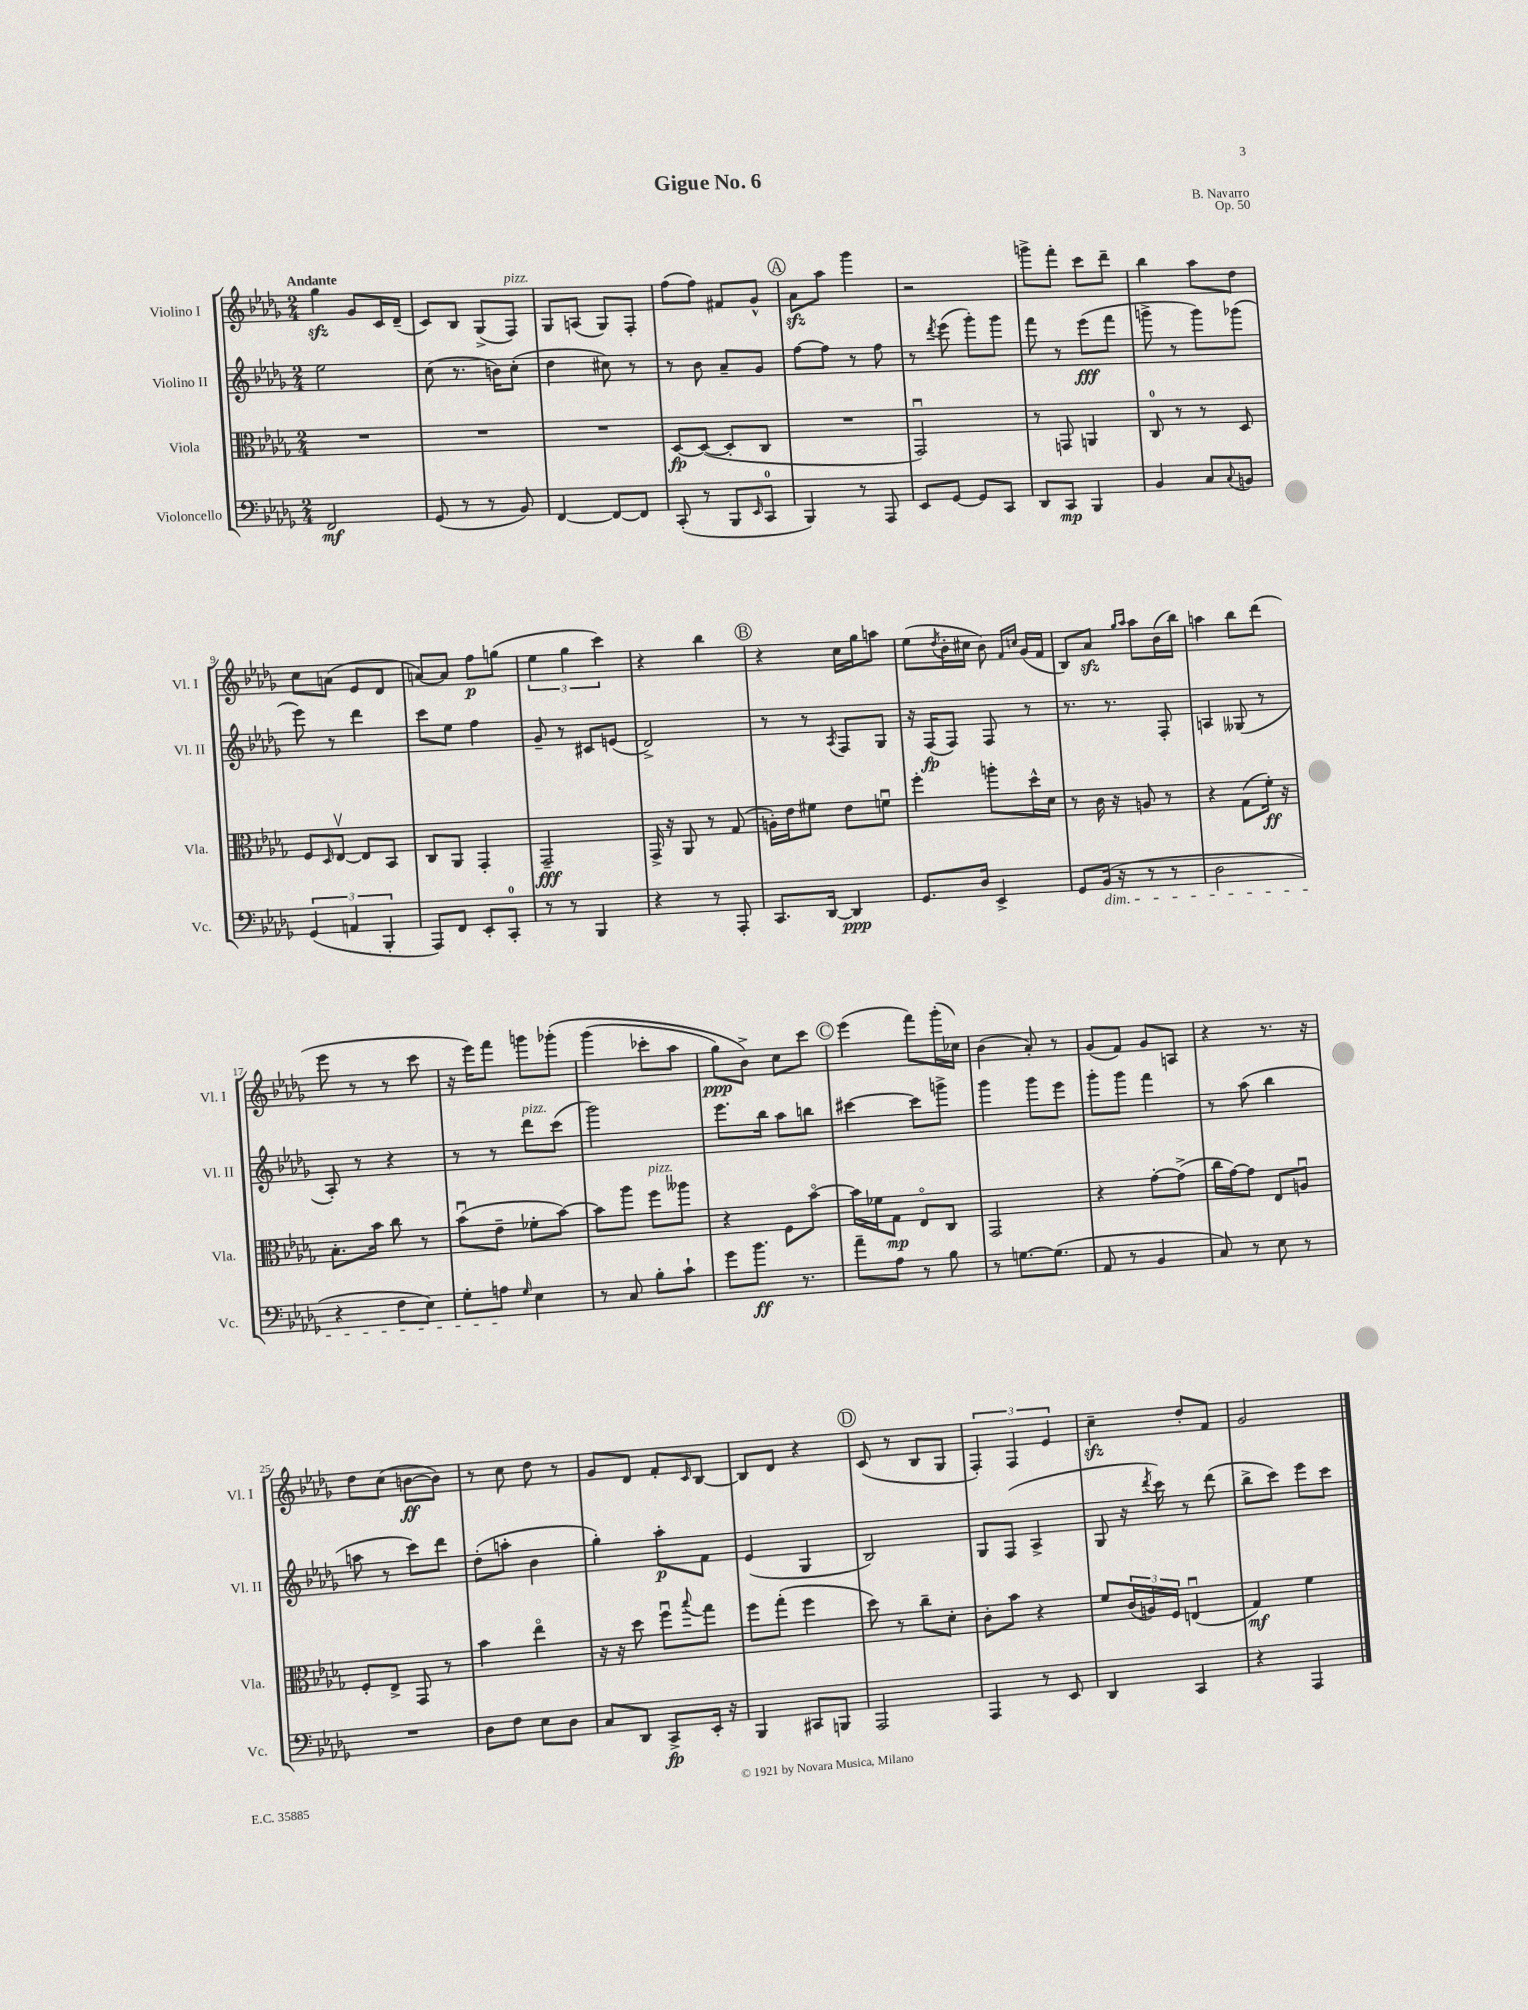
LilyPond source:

\header { title = "Gigue No. 6" composer = "B. Navarro" opus = "Op. 50" }
<<
\new StaffGroup <<
\new Staff = "s0" \with { instrumentName = "Violino I" shortInstrumentName = "Vl. I" } {
    \clef treble \key des \major \numericTimeSignature \time 2/4 \tempo "Andante"
    ges''4\sfz ges'8 c'16 des'16--( |
    c'8) bes8 ges8->( f8^\markup { \italic "pizz." }) |
    ges8 a8( ges8) f8-. |
    f''8( f''8) fis'8 ges'8-^ |
    \mark \markup { \circle "A" } aes'8\sfz aes''8 ges'''4 |
    r2 |
    g'''8-> f'''8-. c'''8 des'''8-- |
    bes''4 aes''8 des''8 |
    c''8 a'8( ees'8 des'8 |
    a'8~) a'8 f''8\p g''8( |
    \tuplet 3/2 { ees''4 ges''4 c'''4) } |
    r4 bes''4 |
    \mark \markup { \circle "B" } r4 c''16 ges''16 a''8 |
    ees''8( \acciaccatura { des''8 } bes'16-. cis''16 bes'8) \grace { f'16 c''16 } ges'16( f'16 |
    bes8) aes'8\sfz \grace { ges''16 aes''16 } aes''8 bes'16( bes''16) |
    a''4 bes''8 des'''8( |
    ees'''8 r8 r8 c'''8 |
    r16 ees'''16) f'''8 g'''8 ges'''8-.\( |
    ges'''4( ces'''8-. aes''8 |
    ges''8\ppp) bes'8->\) c''8 c'''8 |
    \mark \markup { \circle "C" } ees'''4( f'''8) ges'''16-.( ces''16) |
    bes'4( aes'8-.) r8 |
    ges'8( f'8) ges'8 a8 |
    r4 r8. r16 |
    des''8 c''8( b'8~\ff b'8) |
    r8 c''8 des''8 r8 |
    ges'8 des'8 f'8-. \grace { c'16 } bes8~ |
    bes8 des'8 r4 |
    \mark \markup { \circle "D" } c'8( r8 bes8 ges8 |
    \tuplet 3/2 { f4-.) f4 ees'4 } |
    c''4--\sfz des''8-. f'8 |
    ges'2 \bar "|." |
}
\new Staff = "s1" \with { instrumentName = "Violino II" shortInstrumentName = "Vl. II" } {
    \clef treble \key des \major \numericTimeSignature \time 2/4
    ees''2 |
    c''8( r8. b'16) c''8-.( |
    des''4 cis''8) r8 |
    r8 bes'8 aes'8-- ges'8 |
    \mark \markup { \circle "A" } f''8~ f''8 r8 f''8 |
    r8 \acciaccatura { des'''8 } ees'''8( ges'''8-.) ges'''8 |
    f'''8 r8 ees'''8\fff( f'''8 |
    g'''8-> r8 g'''8) ges'''8( |
    ees'''8) r8 des'''4 |
    c'''8 ees''8 f''4 |
    ges'8-- r8 cis'8 e'8( |
    des'2->) |
    \mark \markup { \circle "B" } r8 r8 \acciaccatura { aes8 } f8 ges8 |
    r16 f16\fp( f8) f8 r8 |
    r8. r8. f8-. |
    a4 geses8( r8 |
    aes8-.) r8 r4 |
    r8 r8 des'''8^\markup { \italic "pizz." } c'''8( |
    ges'''2) |
    ees'''8. bes''16 aes''8 b''8 |
    \mark \markup { \circle "C" } cis'''4~ cis'''8 g'''8-> |
    ges'''4 ges'''8 ees'''8 |
    ges'''8-. ges'''8 f'''4 |
    r8 aes''8( bes''4 |
    a''8 r8 c'''8) des'''8 |
    des''8-.( a''8-. bes'4 |
    ges''4-.) aes''8-.\p f'8 |
    ees'4( ges4 |
    \mark \markup { \circle "D" } bes2) |
    ges8 f8( aes4-> |
    ges8 r16 \acciaccatura { des'''8 } c'''16) r8 des'''8( |
    bes''8-> c'''8) ees'''8 c'''8 \bar "|." |
}
\new Staff = "s2" \with { instrumentName = "Viola" shortInstrumentName = "Vla." } {
    \clef alto \key des \major \numericTimeSignature \time 2/4
    R2 |
    R2 |
    R2 |
    des8~\fp des8~( des8-. c8 |
    \mark \markup { \circle "A" } R2 |
    ges,2\downbow) |
    r8 g,8 a,4 |
    c8-0 r8 r8 des8 |
    f8 \grace { des16 } ees8~\upbow ees8 bes,8 |
    c8 aes,8 ges,4-. |
    ges,2--\fff |
    ges,16-> r16 aes,8 r8 ges8( |
    \mark \markup { \circle "B" } a16-.) ees'16 fis'8 ees'8 f'8\downbow |
    f''4-. a''8-. des''16-^ des'16 |
    r8 c'16 r16 a8 r8 |
    r4 ges8( f'16-.\ff) r16 |
    bes8.-. bes'16 c''8 r8 |
    bes'8\downbow( ees'8-- fes'8-. bes'8~) |
    bes'8 aes''8 f''8^\markup { \italic "pizz." } aeses''8 |
    r4 f8 bes'8~\flageolet |
    \mark \markup { \circle "C" } bes'16 fes'16 ges8\mp ees8\flageolet c8 |
    ges,2 |
    r4 ges'8~-. ges'8->( |
    c''16 ges'16~) ges'8 ees8 a8\downbow |
    f8-. ees8-> ges,8 r8 |
    bes'4 ees''4\flageolet |
    r16 r16 des''8 f''8\downbow \appoggiatura { bes''8 } ges''8 |
    f''8 ges''8-.( f''4 |
    \mark \markup { \circle "D" } des''8) r8 c''8-- des'8-. |
    c'8-. bes'8 r4 |
    f'8 \tuplet 3/2 { c'16( a16) f16 } e4\downbow( |
    ges4\mf) f'4 \bar "|." |
}
\new Staff = "s3" \with { instrumentName = "Violoncello" shortInstrumentName = "Vc." } {
    \clef bass \key des \major \numericTimeSignature \time 2/4
    f,2\mf |
    ges,8( r8 r8 bes,8) |
    f,4~ f,8~ f,8 |
    c,8-.( r8 bes,,8 \grace { ees,16 } c,8-0 |
    \mark \markup { \circle "A" } bes,,4) r8 aes,,8 |
    ees,8 ges,8~ ges,8 c,8 |
    des,8 c,8\mp bes,,4 |
    bes,4 c8 \appoggiatura { c8 } b,8 |
    \tuplet 3/2 { ges,4( a,4 bes,,4-. } |
    aes,,8) f,8 ees,8-. c,8-0-. |
    r8 r8 bes,,4 |
    r4 r8 aes,,8-. |
    \mark \markup { \circle "B" } c,8. des,16~ des,4\ppp |
    ges,8. des16 ees,4-> |
    ges,8 bes,16\dim( r16 r8 r8 |
    des2 |
    r4 f8 ees8) |
    ges8-. a8\! \grace { ges16 } ees4 |
    r8 c8 bes8-. c'8-! |
    ges'8 bes'8.\ff r8. |
    \mark \markup { \circle "C" } aes'8-- aes8 r8 bes8 |
    r8 g8.~ g8.( |
    aes,8 r8 bes,4 |
    c8) r8 ees8 r8 |
    R2 |
    des8 f8 ees8 des8 |
    c8 des,8 c,8->\fp ees,16-. r16 |
    bes,,4 cis,8 b,,8 |
    \mark \markup { \circle "D" } aes,,2 |
    aes,,4 r8 ees,8 |
    des,4 c,4 |
    r4 aes,,4 \bar "|." |
}
>>
>>
